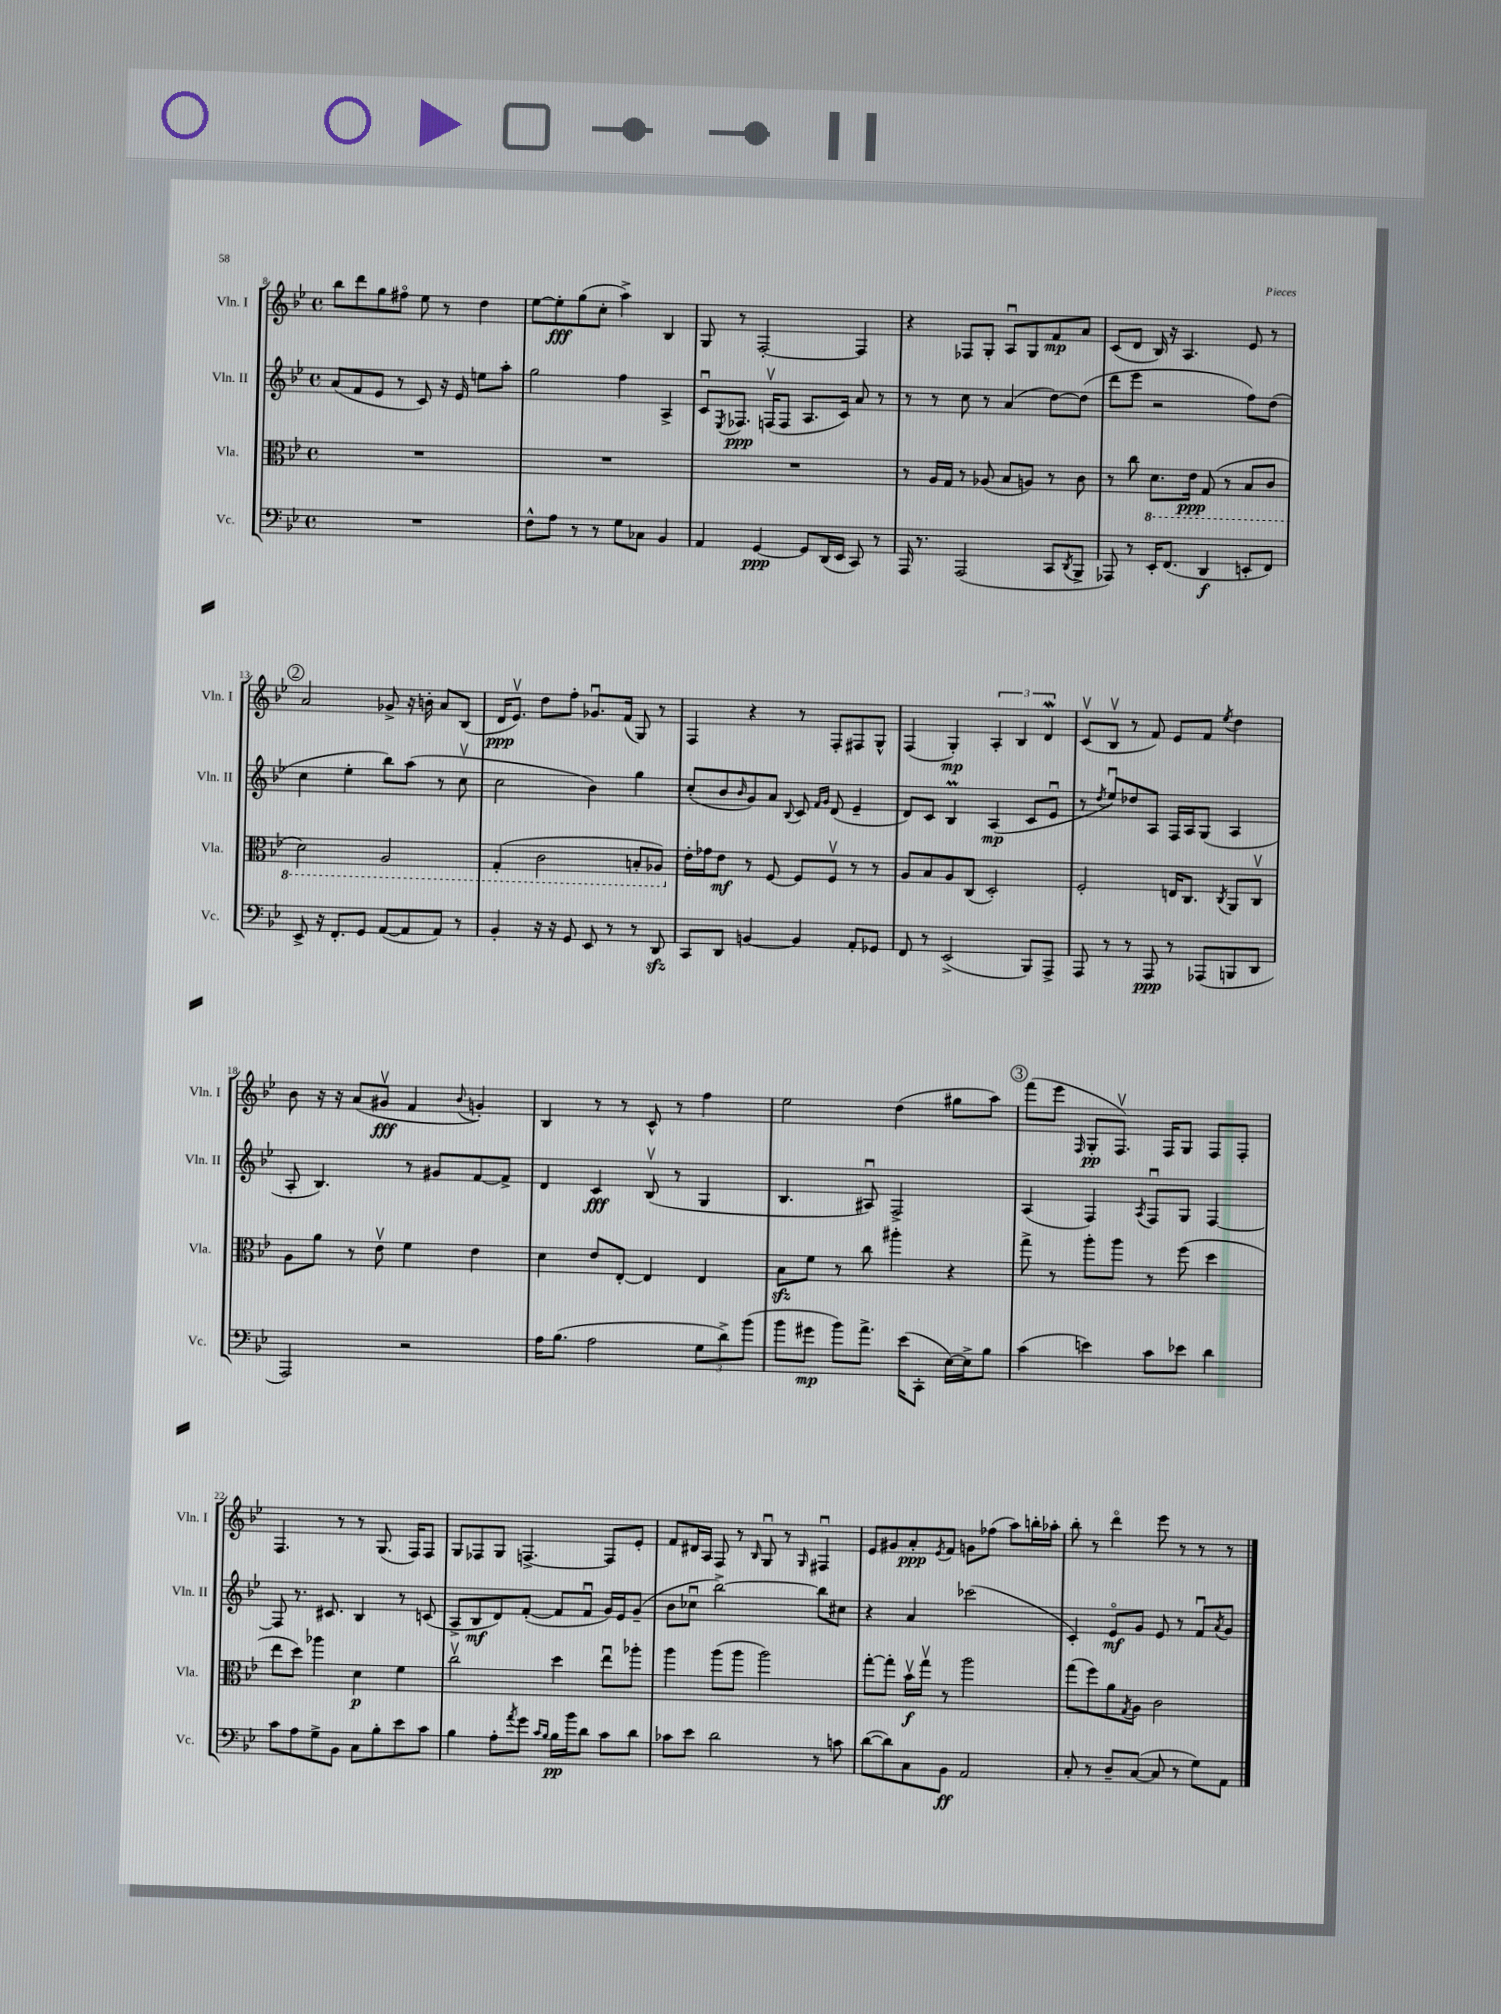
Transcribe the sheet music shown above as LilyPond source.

<<
\new StaffGroup <<
\new Staff = "s0" \with { instrumentName = "Vln. I" shortInstrumentName = "Vln. I" } {
    \clef treble \key bes \major \defaultTimeSignature \time 4/4
    bes''8 d'''8 g''8 fis''8\flageolet ees''8 r8 d''4 |
    ees''8~ ees''8-.\fff g''8( c''8-. a''4->) bes4 |
    g8 r8 f2~-. f4 |
    r4 fes8 g8-. a8\downbow g8 f'8\mp a'8 |
    c'8( d'8 bes16) r16 a4. ees'8 r8 |
    \mark \markup { \circle "2" } a'2 ges'8-> r16 b'16-. a'8 bes8( |
    d'16\ppp ees'8.\upbow) d''8 f''8-. ges'8.\downbow f'16( g8) r8 |
    f4 r4 r8 f8-. fis8 g8-^ |
    f4( g4-.\mp) \tuplet 3/2 { a4-. bes4 d'4\mordent } |
    c'8\upbow( bes8\upbow r8 f'8) ees'8 f'8 \acciaccatura { ees''8 } d''4 |
    bes'8 r16 r16 a'8( gis'8\upbow\fff f'4 \appoggiatura { bes'8 } g'4-.) |
    bes4 r8 r8 c'8-^ r8 f''4 |
    ees''2 d''4( gis''8 a''8) |
    \mark \markup { \circle "3" } f'''8( ees'''8 \grace { f16 } g8-.\pp f8.\upbow) f16 g8 f8 f8-. |
    f4. r8 r8 g8.( f16) f8 |
    g8 fes8 g8 f4.~-> f8 ees'8-. |
    f'8 dis'16 a16 f8 r8 \grace { bes16 } g8\downbow r8 \grace { g16 } fis4\downbow |
    ees'8 gis'8 a'8-.\ppp \acciaccatura { ees'8 } f'8 g'8 fes''8( a''8) b''16-. aes''16-. |
    bes''8-. r8 d'''4\flageolet ees'''8 r8 r8 r8 \bar "|." |
}
\new Staff = "s1" \with { instrumentName = "Vln. II" shortInstrumentName = "Vln. II" } {
    \clef treble \key bes \major \defaultTimeSignature \time 4/4
    a'8( f'8 ees'8 r8 c'8) r16 ees'16 e''8 a''8-. |
    g''2 f''4 a4-> |
    c'8\downbow \acciaccatura { ees8 } fes8.\ppp f16\upbow( f8 a8. c'16) a'8 r8 |
    r8 r8 c''8 r8 a'4( d''8~) d''8( |
    d'''8 ees'''8 r2 f''8) d''8( |
    \mark \markup { \circle "2" } c''4 ees''4-. bes''8) a''8( r8 c''8\upbow |
    c''2 bes'4) g''4 |
    c''8-.( bes'8 \grace { bes'16 } g'8) a'8 \appoggiatura { bes8 } c'8 \grace { f'16 g'16 } d'8( ees'4-- |
    d'8) c'8 bes4\prall a4\mp( c'8 ees'8\downbow |
    r8 \acciaccatura { d''8 } ees''8\downbow) des''8 a8 f16 a16 g8( a4 |
    a8-. bes4.) r8 gis'8 f'8~ f'8-> |
    d'4 c'4\fff bes8\upbow( r8 g4 |
    bes4. ais8\downbow) f2-> |
    \mark \markup { \circle "3" } a4( f4) \acciaccatura { a8 } f8\downbow g8 f4~ |
    f8 r8. cis'8. bes4 r8 c'8( |
    a8-> bes8\mf d'8) f'8~-.( f'8 f'8\downbow g'16) ees'16 g'8--( |
    bes'8 ces''8\downbow bes''2~->) bes''8 cis''8 |
    r4 a'4 ces'''2( |
    c'4-.) ees'8\flageolet\mf g'8 ees'8 r8 f'8\downbow \acciaccatura { a'8 } g'8 \bar "|." |
}
\new Staff = "s2" \with { instrumentName = "Vla." shortInstrumentName = "Vla." } {
    \clef alto \key bes \major \defaultTimeSignature \time 4/4
    R1 |
    R1 |
    R1 |
    r8 a16 g16 r8 aes8( bes8 a8) r8 c'8 |
    r8 c''8 \ottava #-1 d8. ees16\ppp g,8( r8 bes,8 c8 |
    \mark \markup { \circle "2" } d2) a,2 |
    g,4-.( c2 b,8-. aes,8) \ottava #0 |
    ees'16-. ges'16 ees'8\mf r8 f8~ f8 f8\upbow r8 r8 |
    a8 bes8 a8 c8( d2-.) |
    f2-. e16 c8. \acciaccatura { c8 } a,8 c8\upbow |
    a8 a'8 r8 ees'8\upbow f'4 ees'4 |
    d'4 ees'8 ees8~-. ees4 ees4 |
    bes8\sfz f'8 r8 c''8 ais''4-. r4 |
    \mark \markup { \circle "3" } g''8-> r8 a''8-. a''8 r8 f''8( d''4 |
    ees''8 d''8) aes''4 d'4\p f'4 |
    c''2\upbow d''4 ees''8\downbow aes''8-. |
    a''4 a''8( a''8 a''2) |
    g''8~-. g''8-. bes'16\upbow\f g''16\upbow r8 a''2 |
    g''8( f''8) a'8 \acciaccatura { g8 } a8 c'2 \bar "|." |
}
\new Staff = "s3" \with { instrumentName = "Vc." shortInstrumentName = "Vc." } {
    \clef bass \key bes \major \defaultTimeSignature \time 4/4
    R1 |
    f8-^ a8 r8 r8 g8 ces8 bes,4 |
    a,4 g,4~\ppp g,8 d,16( ees,16 c,8) r8 |
    a,,16 r8. a,,2( c,8 \acciaccatura { d,8 } bes,,8-> |
    aes,,8) r8 ees,16-. f,8.( d,4\f e,8-. f,8) |
    \mark \markup { \circle "2" } ees,8-> r16 f,8.-. g,8 a,8~( a,8 a,8) r8 |
    bes,4-. r16 r16 g,8 ees,8 r8 r8 d,8\sfz |
    c,8 d,8 b,4~ b,4 a,8-. ges,8 |
    f,8 r8 ees,2->( bes,,8) a,,8-> |
    a,,8 r8 r8 a,,8\ppp r8 aes,,8( b,,8 d,8 |
    a,,2) r2 |
    a16 bes8.( a2 \tuplet 3/2 { g8 d'8->) bes'8( } |
    bes'8 gis'8\mp bes'8) a'8.-> ees'16( c,8-. ees16~) ees16-> bes8 |
    \mark \markup { \circle "3" } c'4( e'4) c'8 ees'8 d'4 |
    c'8 a8 g8-> bes,8 c8 bes8-. ees'8 c'8 |
    bes4 a8-. \acciaccatura { a'8 } g'8 \grace { c'16 bes16 } bes16\pp bes'16 d'8 c'8 d'8 |
    ces'8 ees'8 d'2 r8 c'8 |
    d'8~( d'8) c8 bes,8\ff a,2 |
    c8-. r8 d8-- c8~( c8 r8 g8) a,8 \bar "|." |
}
>>
>>
\layout { \context { \Score currentBarNumber = #8 } }
